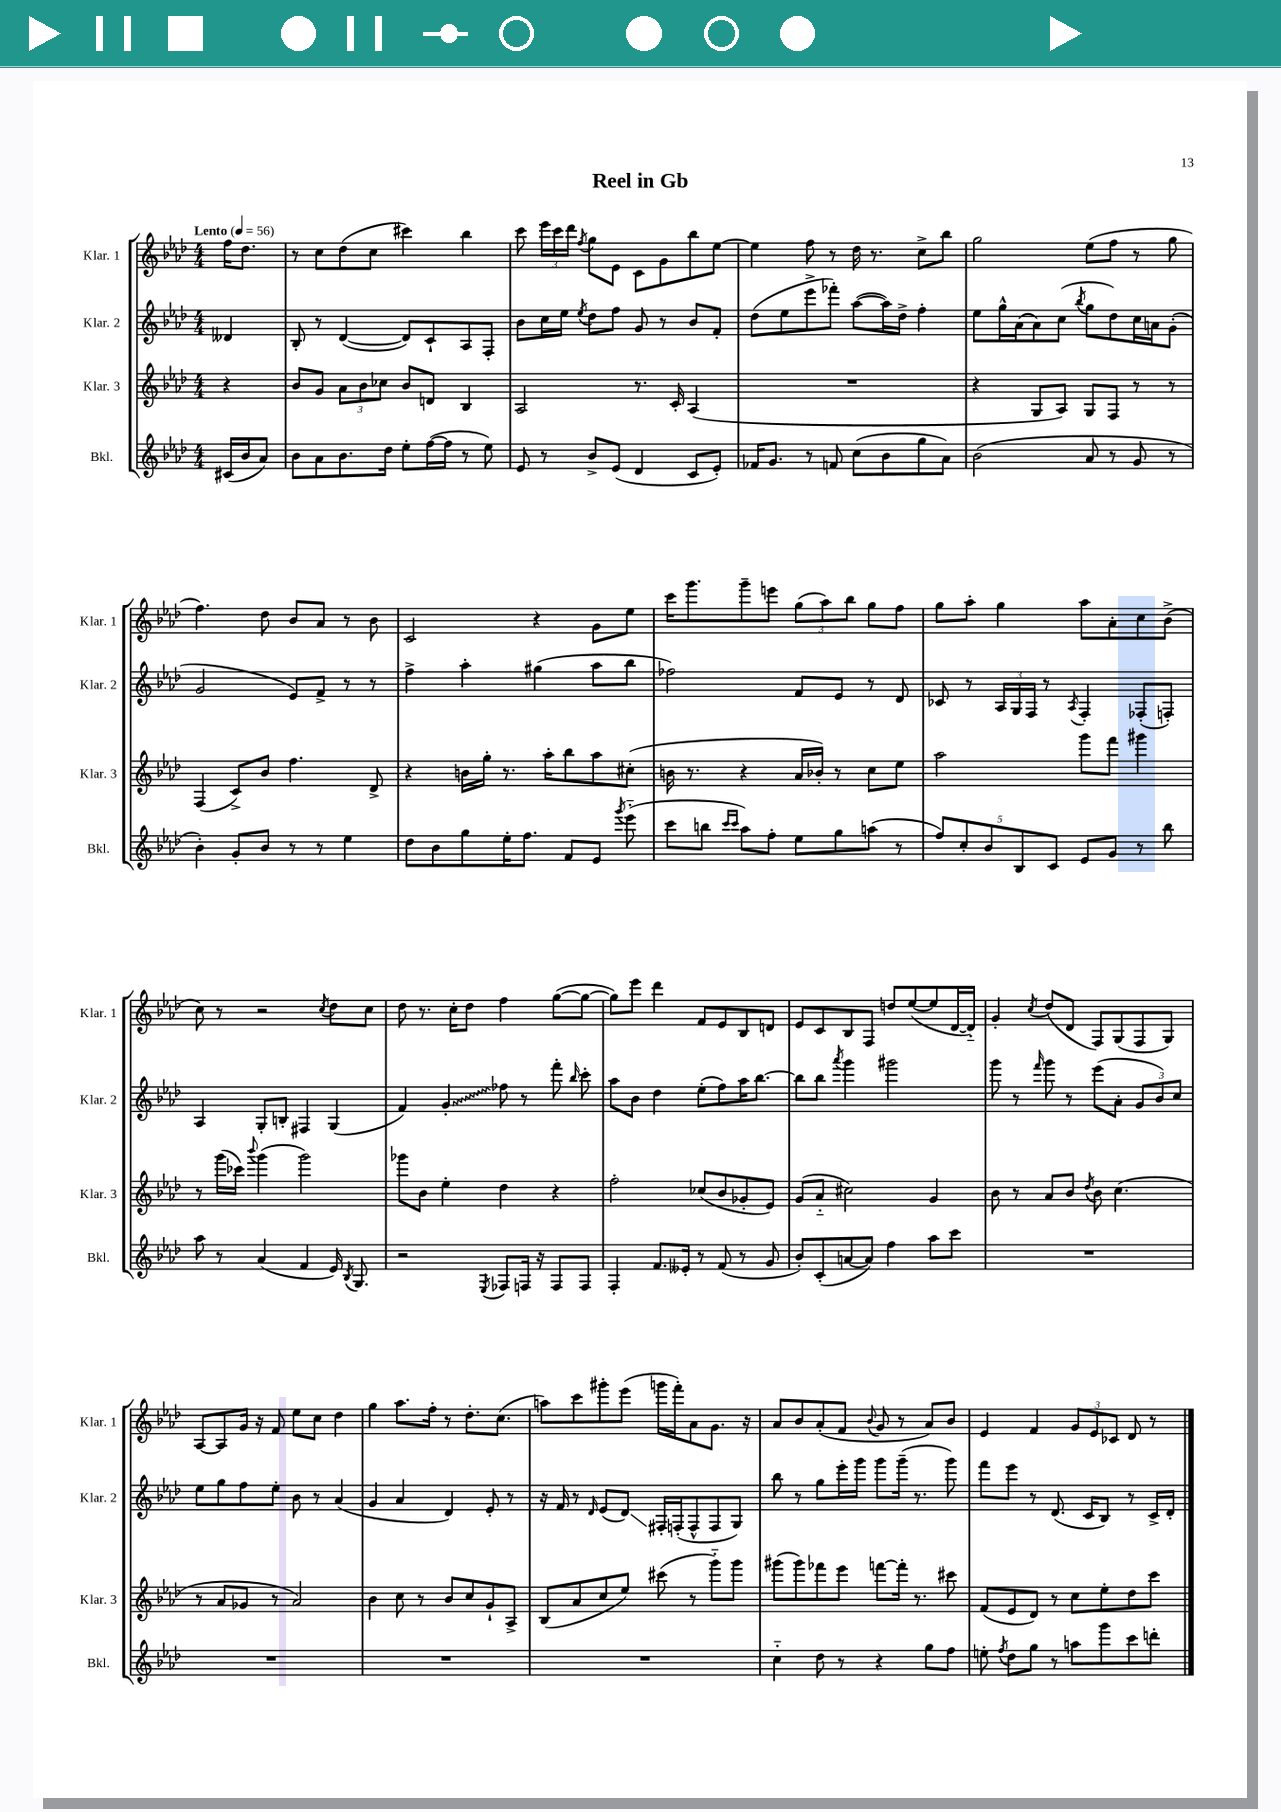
\header { title = "Reel in Gb" }
<<
\new StaffGroup <<
\new Staff = "s0" \with { instrumentName = "Klar. 1" shortInstrumentName = "Klar. 1" } {
    \clef treble \key aes \major \numericTimeSignature \time 4/4 \partial 4 \tempo "Lento" 4 = 56
    \autoBeamOff f''16[ des''8.] |
    r8 c''8[ des''8( c''8] cis'''4) bes''4 |
    c'''8 \tuplet 3/2 { ees'''16[ c'''16 des'''16] } \acciaccatura { f''8 } g''8[ ees'8] c'8[ g'8 bes''8 ees''8]~ |
    ees''4 f''8 r8 des''16 r8. c''8[-> bes''8] |
    g''2 ees''8[( f''8] r8 g''8 |
    f''4.) des''8 bes'8[ aes'8] r8 bes'8 |
    c'2 r4 g'8[ ees''8] |
    c'''16[ g'''8. g'''8-- e'''8] \tuplet 3/2 { g''8[( aes''8) bes''8] } g''8[ f''8] |
    g''8[ aes''8]-. g''4 aes''8[ aes'8-. c''8 bes'8]->( |
    c''8) r8 r2 \acciaccatura { c''8 } des''8[ c''8] |
    des''8 r8. c''16[-. des''8] f''4 g''8[~( g''8]~ |
    g''8[) ees'''8] des'''4 f'8[ ees'8 bes8 d'8] |
    ees'8[ c'8 bes8 f8] d''8[ ees''8~( ees''8 des'16~ des'16]-_) |
    g'4-. \acciaccatura { c''8 } des''8[( des'8] f8[) g8( f8 g8]) |
    aes8[~ aes8 g'16] r16 f'8 ees''8[ c''8] des''4 |
    g''4 aes''8.[ f''16]-. r8 des''8.[-. c''8.]( |
    a''8[) c'''8 gis'''8-. ees'''8]( g'''16[ f'''16-.) aes'8 g'8.] r16 |
    aes'8[ bes'8 aes'8-.( f'8] \appoggiatura { bes'8 } g'8 r8 aes'8[) bes'8] |
    ees'4 f'4 \tuplet 3/2 { g'8[ ees'8 ces'8] } des'8 r8 \bar "|." |
}
\new Staff = "s1" \with { instrumentName = "Klar. 2" shortInstrumentName = "Klar. 2" } {
    \clef treble \key aes \major \numericTimeSignature \time 4/4 \partial 4
    \autoBeamOff deses'4 |
    bes8-. r8 des'4~( des'8[) c'8-! aes8 f8]-. |
    bes'8[ c''16 ees''16] \acciaccatura { ees''8 } des''8[ f''8] g'8 r8 bes'8[ f'8]-. |
    des''8[( ees''8 ees'''8-> fes'''8]-.) aes''8[~( aes''16) des''16]-> f''4-. |
    ees''8[ g''16-^ aes'16( aes'8) c''8]( \acciaccatura { bes''8 } g''8[ des''8) c''16 a'16 g'8]-.( |
    g'2 ees'8[) f'8]-> r8 r8 |
    f''4-> aes''4-. gis''4( aes''8[ bes''8] |
    fes''2) f'8[ ees'8] r8 des'8 |
    ces'8 r8 \tuplet 3/2 { aes16[ g16 f16] } r8 \acciaccatura { aes8 } f4-. fes8[-.( f8]-.) |
    aes4 g8[-. b8]-. fis4 g4( |
    f'4) \once \override Glissando.style = #'zigzag g'4-.\glissando fes''8 r8 f'''8-. \grace { bes''16 } c'''8-. |
    aes''8[ bes'8] des''4 ees''8[-.( f''8) aes''16 bes''8.]~ |
    bes''8[ bes''8] \acciaccatura { aes'''8 } g'''4 gis'''2 |
    g'''8 r8 \grace { f'''16 } g'''8 r8 ees'''8[( aes'8]-. \tuplet 3/2 { g'8[ bes'8) c''8] } |
    ees''8[ g''8 f''8 ees''8]-. bes'8 r8 aes'4( |
    g'4 aes'4 des'4) ees'8-. r8 |
    r16 f'16 r8 \grace { des'16 } ees'8[( des'8]\glissando) fis16[-. f16-.( f8-^ f8 g8]) |
    bes''8 r8 g''8[ ees'''16-. g'''16] g'''8[ g'''16]--( r8. g'''8) |
    f'''8[ ees'''8] r8 des'8.( c'16[ bes8]) r8 c'16[-> des'16]-. \bar "|." |
}
\new Staff = "s2" \with { instrumentName = "Klar. 3" shortInstrumentName = "Klar. 3" } {
    \clef treble \key aes \major \numericTimeSignature \time 4/4 \partial 4
    \autoBeamOff r4 |
    bes'8[ g'8] \tuplet 3/2 { aes'8[ bes'8 ces''8] } bes'8[ d'8] bes4 |
    aes2 r8. c'16-. aes4( |
    R1 |
    r4 g8[ aes8]) g8[ f8] r8 r8 |
    f4( c'8[->) bes'8] f''4. des'8-> |
    r4 b'16[ g''16]-. r8. aes''16[-. bes''8 aes''8 cis''8]-.( |
    b'16 r8. r4 aes'16[ bes'16]-.) r8 c''8[ ees''8] |
    aes''2 g'''8[ f'''8] gis'''4 |
    r8 g'''16[( ces'''16]) \appoggiatura { bes'''8 } g'''4( g'''2) |
    ges'''8[ bes'8] ees''4-. des''4 r4 |
    f''2-. ces''8[( bes'8 ges'8-. ees'8]) |
    g'8[( aes'8]-_ cis''2) g'4 |
    bes'8 r8 aes'8[ bes'8] \acciaccatura { des''8 } bes'8 c''4.( |
    r8 aes'8[ ges'8] r8 aes'2) |
    bes'4 c''8 r8 bes'8[ c''8 g'8-! aes8]-> |
    bes8[( aes'8 c''8 ees''8]) cis'''8( r8 g'''8[-_) g'''8] |
    gis'''8[( gis'''8) fes'''8 ees'''8] f'''8[~ f'''16]-. r8. cis'''8 |
    f'8[( ees'8 des'8]) r8 c''8[ ees''8-. des''8 c'''8] \bar "|." |
}
\new Staff = "s3" \with { instrumentName = "Bkl." shortInstrumentName = "Bkl." } {
    \clef treble \key aes \major \numericTimeSignature \time 4/4 \partial 4
    \autoBeamOff cis'16[( bes'16 aes'8]) |
    bes'8[ aes'8 bes'8. des''16] ees''8[-. f''16~( f''16] r8 ees''8) |
    ees'8 r8 bes'8[-> ees'8]( des'4 c'8[ ees'8]-.) |
    fes'16[ g'8.] r8 f'8 c''8[( bes'8 g''8 aes'8]) |
    bes'2( aes'8 r8 g'8 r8 |
    bes'4-.) g'8[-. bes'8] r8 r8 ees''4 |
    des''8[ bes'8 g''8 ees''16-. f''8.] f'8[ ees'8] \acciaccatura { g'''8 } ees'''8-_( |
    c'''8[ b''8] \grace { c'''16[ c'''16] } aes''8[) f''8]-. ees''8[ g''8 a''8]( r8 |
    \tuplet 5/4 { f''8[) c''8-. bes'8 bes8 c'8] } ees'8[ g'8] r8 bes''8 |
    aes''8 r8 aes'4( f'4 ees'16) \acciaccatura { bes8 } g8. |
    r2 \acciaccatura { ees8 } fes8[ f16] r16 f8[ f8] |
    f4-. f'8.[ eeses'16]-. r8 f'8( r8 g'8 |
    bes'8[-.) c'8-.( a'8~ a'8]) f''4 aes''8[ c'''8] |
    R1 |
    R1 |
    R1 |
    R1 |
    c''4-_ des''8 r8 r4 g''8[ f''8] |
    e''8-. \acciaccatura { f''8 } des''8[ g''8] r8 a''8[ g'''8 c'''8 d'''8]-. \bar "|." |
}
>>
>>
\layout { \context { \Score \remove "Bar_number_engraver" } }
